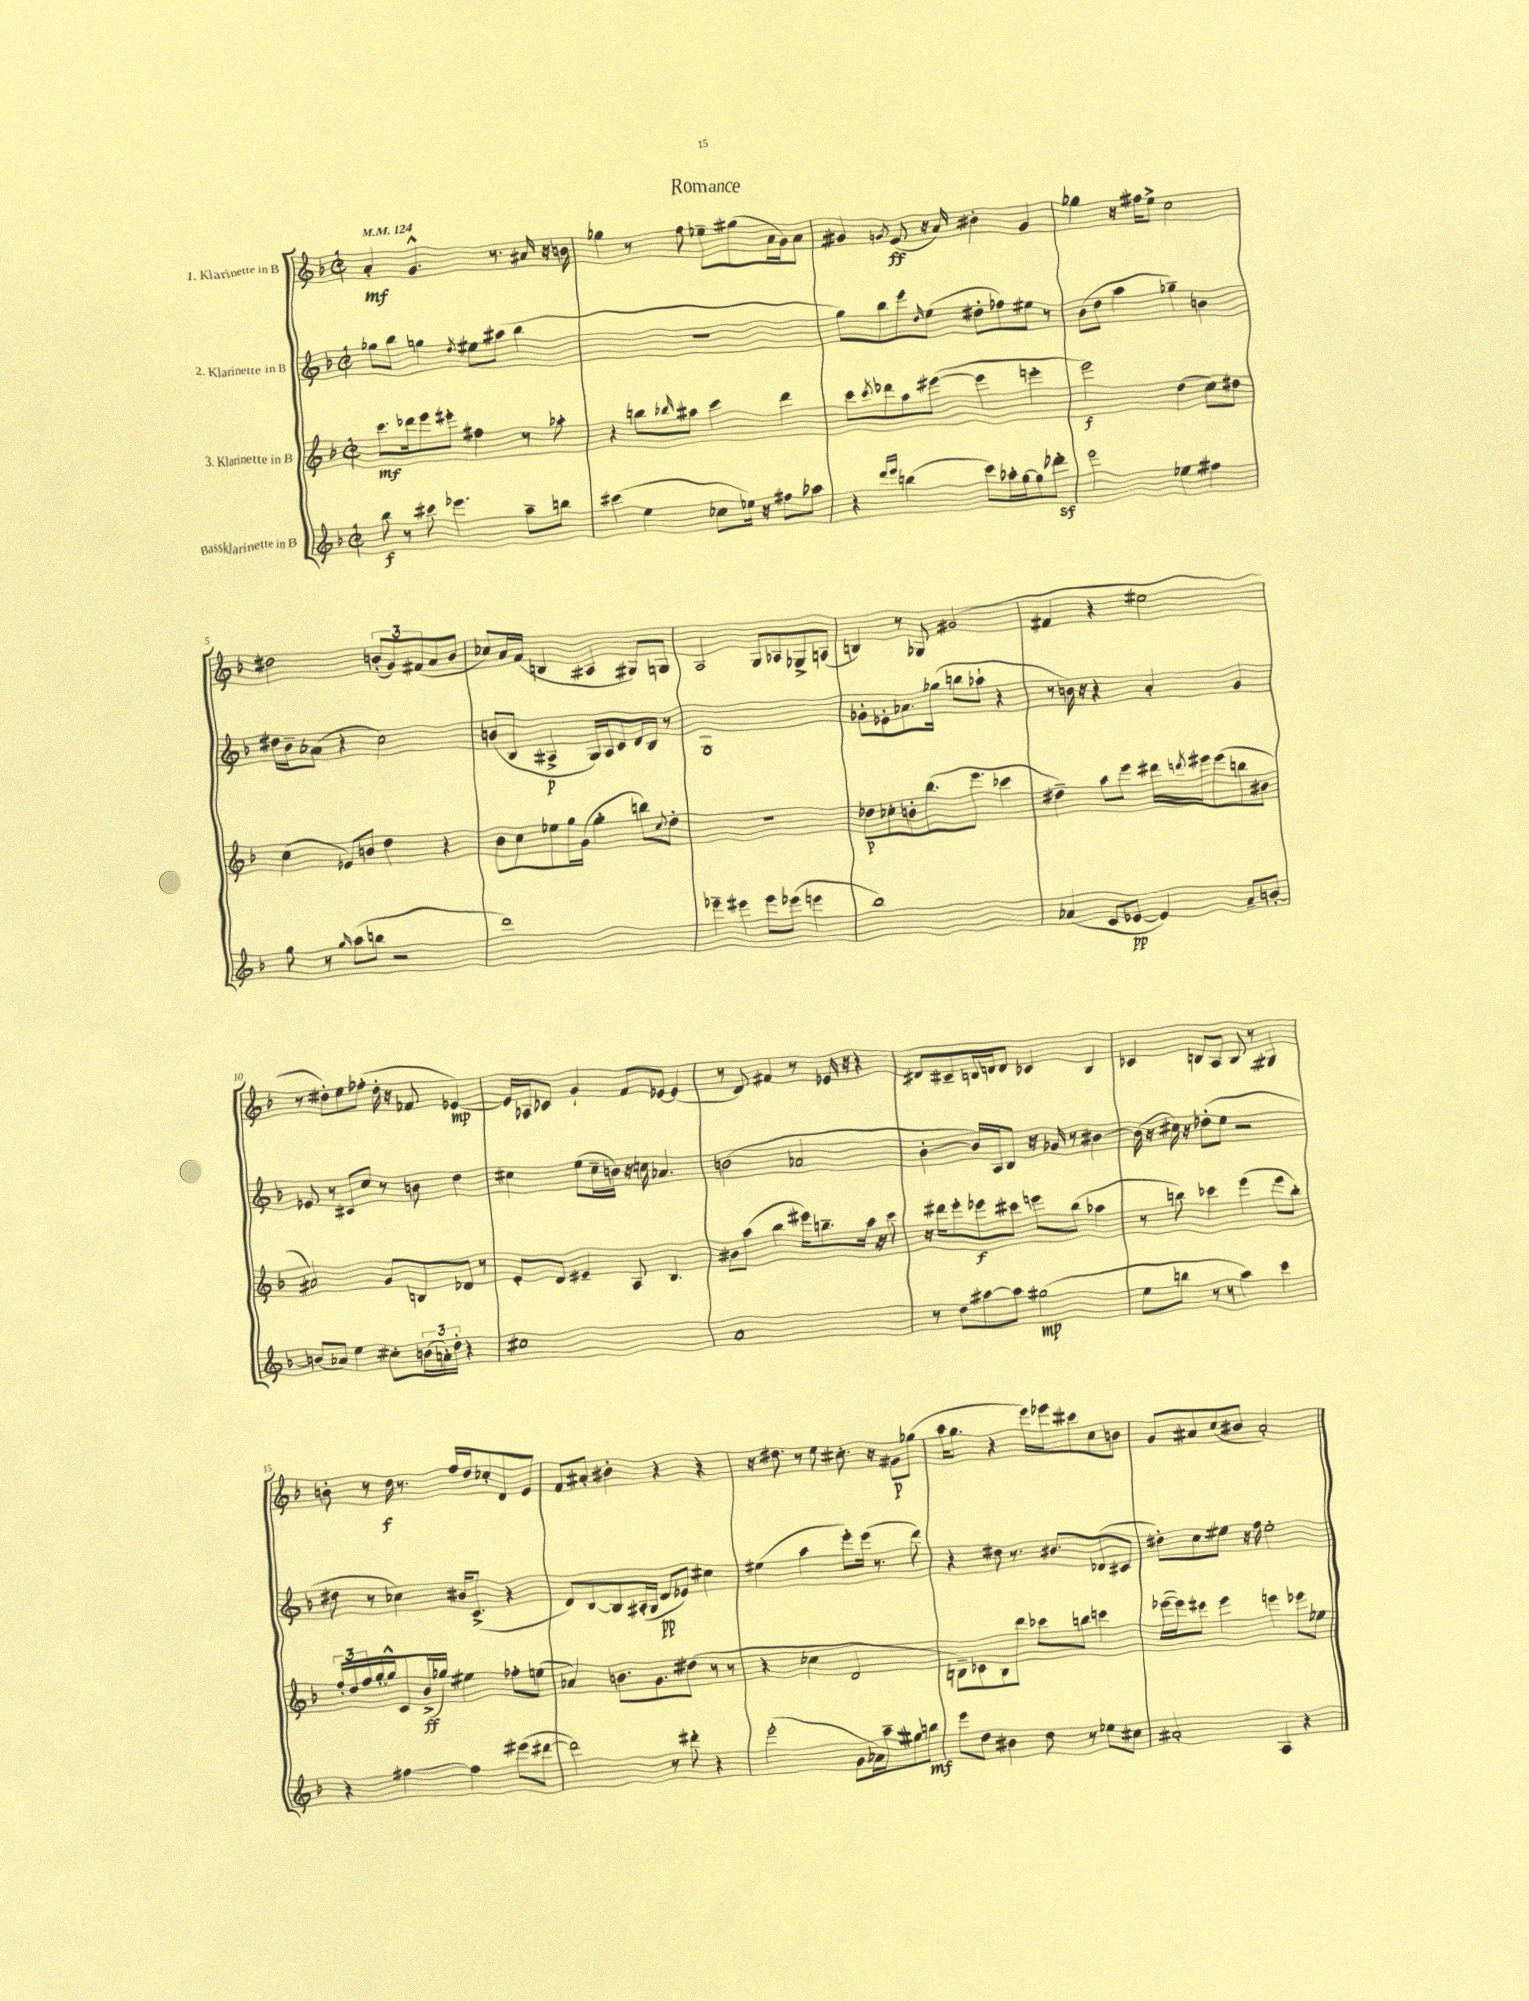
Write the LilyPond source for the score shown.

\header { title = "Romance" }
<<
\new StaffGroup <<
\new Staff = "s0" \with { instrumentName = "1. Klarinette in B" } {
    \clef treble \key f \major \defaultTimeSignature \time 2/2 \tempo 4 = 124
    a'4-.\mf g'4.-^ r8. ais'16 r16 b'16 |
    ges''4 r8 f''8 ees''8-- gis''8( a'16 g'16) a'8 |
    gis'4 \acciaccatura { g'8 } e'8\ff( r16 a'16) bis'4-. g'4 |
    ges''4 r16 fis''16 e''8-> c''2 |
    dis''2 \tuplet 3/2 { b'8-.( g'8) fis'8( } a'8 b'8 |
    ces''8) a'16 f'16( b4 ais4 gis8) g8 |
    a2 g8 aes8 ges8-> a8( |
    b4) r8 ges8 gis'2( |
    fis'4 r4 eis''2 |
    r8 dis''8-.) e''8 fes''8-.( dis''16-. r16 fes'8 ees'4~\mp) |
    ees'16 aes16 ces'8 g'4-! f'8 ees'8~ ees'4( |
    r8 d'8) fis'4 r8 ees'16 r16 r4 |
    dis'8 cis'8-- b16 d'16 d'8 ces'4 b4 |
    ces'4 b8 a8 b8 r8 gis4 |
    b'8-. r8 d''16\f r8. f''16 d''16 ces''8-. d'8 e'8 |
    f'8 ais'8-. bis'4-. r4 r4 |
    r16 dis''8. r8 e''8 cis''8.-. r16 gis'8\p ges''8( |
    a''16 g''8. r4 e'''16) ees'''16 cis'''8 c''8 b'8 |
    g'8 ais'8 c''8( bis'8 ais'2-.) \bar "|." |
}
\new Staff = "s1" \with { instrumentName = "2. Klarinette in B" } {
    \clef treble \key f \major \defaultTimeSignature \time 2/2
    ges''8 bes''8 g''4 \acciaccatura { d''8 } eis''8 ais''8( bes''4 |
    R1 |
    g''8) bes''8 e'''8 \grace { d''16 } e''8( dis''8-. fes''8) eis''8 r8 |
    bes'8( d''8 a''4 ges''4--) b'4 |
    dis''16 bes'16-- aes'8( r4 c''2) |
    b'8( bes8 ais4->\p g16) ais16 c'8 d'16 bes16 r8 |
    g1 |
    ges'8-. ees'8-. aes'8. ges''16( b''8 aes''8-! r4 |
    r8 b'16) r16 r4 a'4-. g'4 |
    ees'8 r8 cis'8 c''8 r8 b'8 d''4 |
    cis''4 e''8( cis''16-- b'16) r16 c''16 aes'4. |
    b'2( aes'2 |
    bes'4~-. bes'16) a16 bes8 r16 ges'16 r8 bis'4~ |
    bis'16( r16 cis''16) r16 des''8-.( e''8 r2 |
    dis''8 r8 ces''4) bis'16 c'8.->( r4 |
    d'8) bes8~ bes8 ais16-.( g16 d'8\pp ees'8) cis''4 |
    eis''4( a''4 e'''8-.) e'''16( r8. d'''8) |
    r4 dis''8 r8. bis'8. des'8( cis'8 |
    dis''8-.) c''8 eis''8 r16 f''16 eis''2-. \bar "|." |
}
\new Staff = "s2" \with { instrumentName = "3. Klarinette in B" } {
    \clef treble \key f \major \defaultTimeSignature \time 2/2
    c'''8.\mf des'''16 e'''8 eis'''8-. fis''4 r8 aes''8-. |
    r4 b''8 \grace { bes''16 } ais''8 c'''4 d'''4 |
    c'''8 \acciaccatura { c'''8 } des'''8 a''8 eis'''8~( eis'''4 e'''4-. |
    e'''2\f) d''4( c''8) dis''8 |
    c''4( ees'8) b'8 d''4 r4 |
    bes'8 c''8 ees''8 g''16 g'16( g''4-. b''8) \appoggiatura { c''8 } d''8-. |
    r1 |
    des''8\p ces''8-. b'8-. bes''8.( e'''8. ces'''4 |
    dis''4--) a''8 e'''8 dis'''16 \acciaccatura { d'''8 } eis'''16 eis'''8( b''8 bis'8 |
    ais'2) g'8 b8 des'8 r8 |
    e'8-. d'8 eis'4-- a8 bes4. |
    bis'8 a''8( bes''4 eis'''16) b''8.-- a''16 r16 c'''8 |
    r16 dis'''16 e'''8-. ees'''8\f cis'''8 e'''8 bes''8( aes''4 |
    r8 b''8) ces'''4 e'''4( e'''8 b''8-.) |
    \tuplet 3/2 { f''16-. d''16 f''16 } g''16~-. g''16-^ c'8 bes'16->\ff( ges''16) eis''4 fes''8-. e''8( |
    aes'4) b'8. g'8. dis''8( r8 r8 |
    r4 ces''4 d'2 |
    b8--) ces'8 b8 d'''8 ces'''8 b''8 c'''4 |
    ees'''16~( ees'''16) eis'''8 eis'''4 e'''4 ees'''8 ees''8 \bar "|." |
}
\new Staff = "s3" \with { instrumentName = "Bassklarinette in B" } {
    \clef treble \key f \major \defaultTimeSignature \time 2/2
    bes''8\f r8 cis'''8 ees'''4. a''8-- b''8 |
    cis'''4( e''4 ces''8 ees''16) r16 fis''8 aes''8 |
    r4 \grace { d'''16 e'''16 } b''4( c'''8) aes''16-. g''16~ g''8 des'''8-.\sf |
    e'''2 ees''4 fis''4 |
    g''8 r8 \grace { g''16 } a''8( b''8 r2 |
    d'''1) |
    ees'''4-- eis'''4 eis'''8 ees'''8( e'''4 |
    bes''1) |
    aes'4( c'8 ees'8~\pp ees'4) aes'8-- b'8~-. |
    b'8( aes'8) e''4 cis''8-. \tuplet 3/2 { b'16( a'16-.) d''16-. } r4 |
    cis''1 |
    a'1 |
    r8 d''8 ais''8~ ais''8 gis''2\mp( |
    e''8 b''8 r8 r8 a''4) c'''4 |
    r4 fis''4~ fis''4 eis'''8( dis'''8~ |
    dis'''2) r8 dis'''8-. r4 |
    e'''2-.( g'8 aes'16) a''16-- gis''8 b''8\mf |
    e'''8 d''8 bis'4 d''8 r8 ees''8 cis''8 |
    ais'2-. a4 r4 \bar "|." |
}
>>
>>
